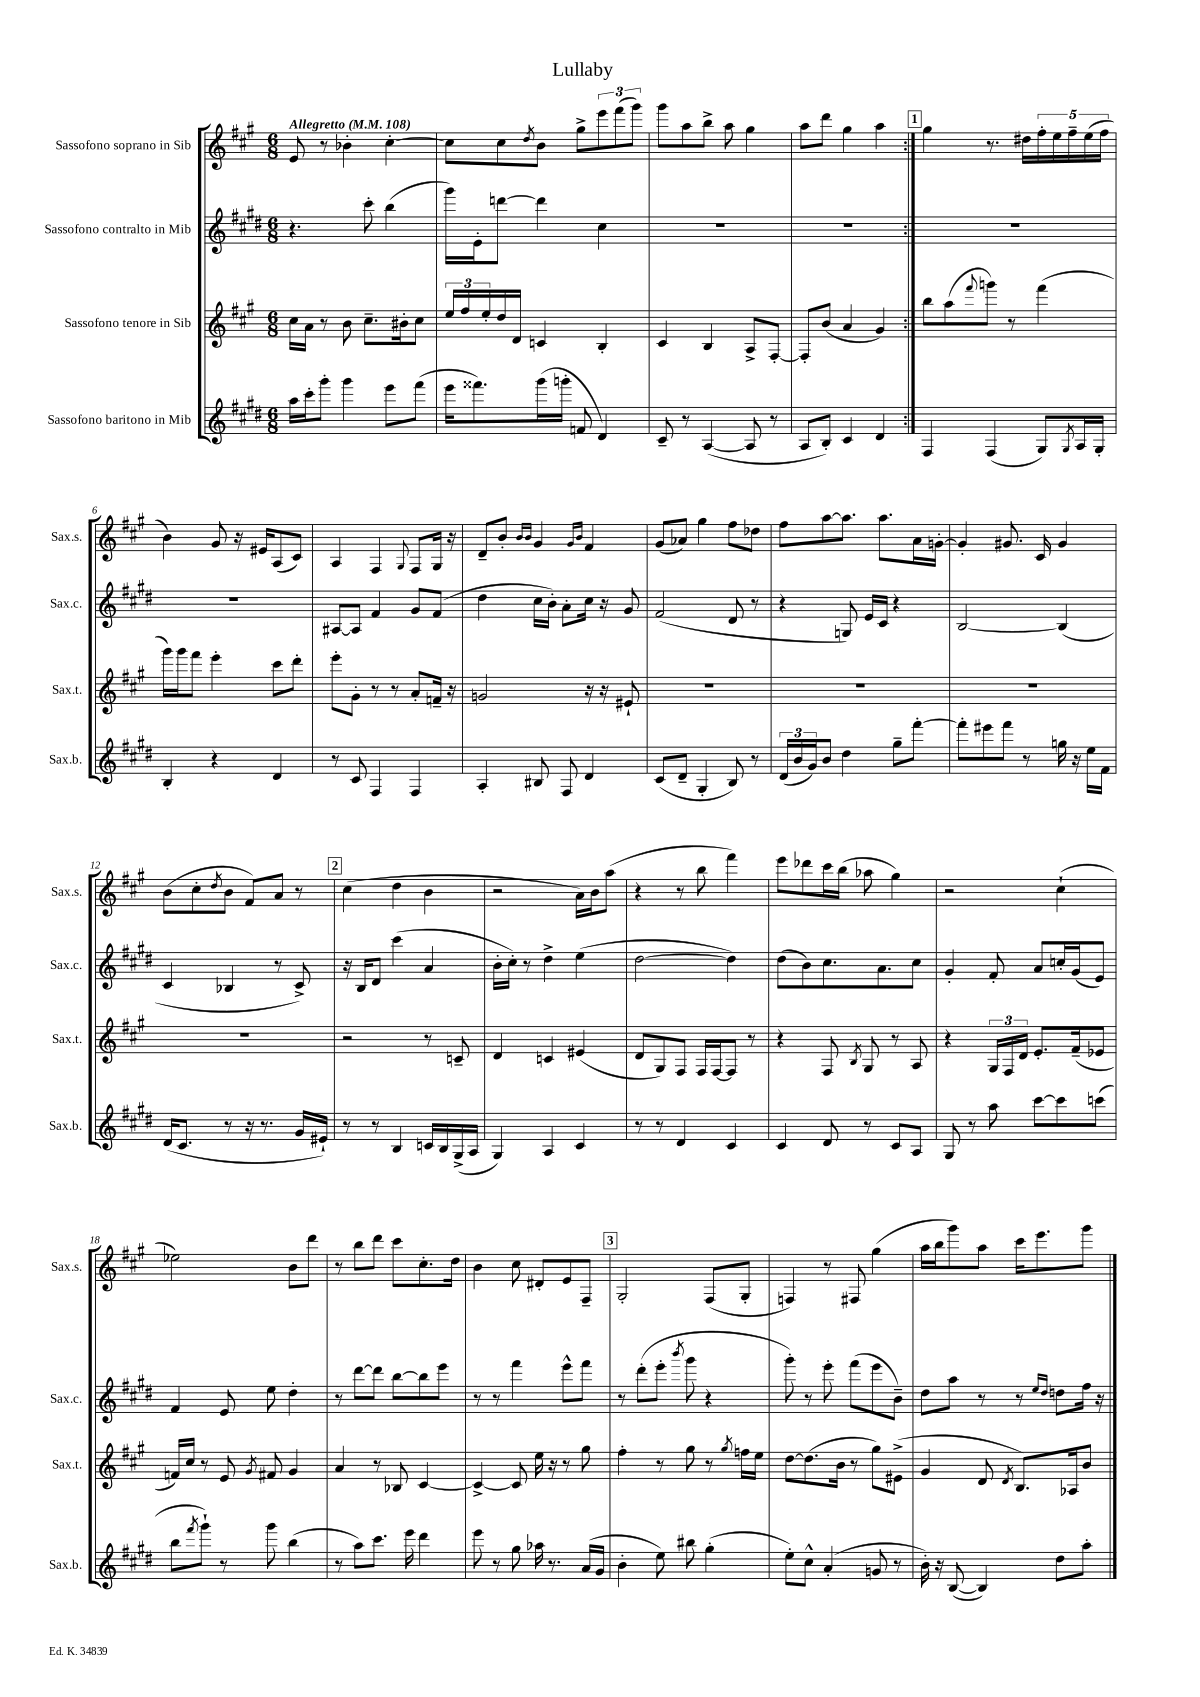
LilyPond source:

\header { title = "Lullaby" }
<<
\new StaffGroup <<
\new Staff = "s0" \with { instrumentName = "Sassofono soprano in Sib" shortInstrumentName = "Sax.s." } {
    \clef treble \key a \major \numericTimeSignature \time 6/8 \tempo "Allegretto" 4 = 108
    \repeat volta 2 { e'8 r8 bes'4-. cis''4~-. |
    cis''8 cis''8 \acciaccatura { d''8 } b'8 gis''8-> \tuplet 3/2 { e'''8 fis'''8( gis'''8) } |
    gis'''8 a''8 b''8-> a''8 gis''4 |
    a''8 d'''8 gis''4 a''4 | }
    \mark \markup { \box "1" } gis''4 r8. dis''16 \tuplet 5/4 { fis''16-. e''16 fis''16-- e''16( fis''16 } |
    b'4) gis'8 r16 eis'16 a8( cis'8) |
    a4 fis4 \appoggiatura { gis8 } fis8 gis16 r16 |
    d'8-- b'8-. \grace { b'16 b'16 } gis'4 \grace { gis'16 b'16 } fis'4 |
    gis'8( aes'8) gis''4 fis''8 des''8 |
    fis''8 a''8~ a''8. a''8. a'16 g'16~-. |
    g'4-. gis'8. cis'16 gis'4 |
    b'8( cis''8-. \acciaccatura { d''8 } b'8 fis'8) a'8 r8 |
    \mark \markup { \box "2" } cis''4( d''4 b'4 |
    r2 a'16) b'16 a''8( |
    r4 r8 b''8 fis'''4) |
    e'''8 des'''8 cis'''16 b''16( aes''8 gis''4) |
    r2 cis''4-!( |
    ees''2) b'8 d'''8 |
    r8 b''8 d'''8 cis'''8 cis''8.-. d''16 |
    b'4 cis''8 dis'8-. e'8 fis8-- |
    \mark \markup { \box "3" } gis2-. fis8( gis8-. |
    f4) r8 fis8 gis''4( |
    a''16 b''16 gis'''8) a''8 cis'''16 e'''8. gis'''8 \bar "|." |
}
\new Staff = "s1" \with { instrumentName = "Sassofono contralto in Mib" shortInstrumentName = "Sax.c." } {
    \clef treble \key e \major \numericTimeSignature \time 6/8
    \repeat volta 2 { r4. cis'''8-. b''4( |
    gis'''16) e'16-. d'''8~ d'''4 cis''4 |
    R2. |
    R2. | }
    \mark \markup { \box "1" } R2. |
    R2. |
    ais8~ ais8 fis'4 gis'8 fis'8( |
    dis''4 cis''16 b'16-.) a'8-. cis''16 r16 gis'8 |
    fis'2( dis'8 r8 |
    r4 g8) e'16 cis'16 r4 |
    b2~ b4( |
    cis'4 bes4 r8 cis'8->) |
    \mark \markup { \box "2" } r16 b16 dis'8 cis'''4( a'4 |
    b'16-. cis''16-.) r8 dis''4-> e''4( |
    dis''2~ dis''4) |
    dis''8( b'8) cis''8. a'8. cis''8 |
    gis'4-. fis'8-. a'8 c''16-. gis'16( e'8) |
    fis'4 e'8 e''8 dis''4-. |
    r8 dis'''8~ dis'''8 b''8~ b''8 e'''8 |
    r8 r8 fis'''4 e'''8-^ fis'''8 |
    \mark \markup { \box "3" } r8 dis'''8-.( e'''8-. \acciaccatura { b'''8 } gis'''8 r4 |
    gis'''8-.) r8 e'''8-. fis'''8( e'''8 b'8--) |
    dis''8 a''8 r8 r8 \grace { e''16 dis''16 } d''8 fis''16 r16 \bar "|." |
}
\new Staff = "s2" \with { instrumentName = "Sassofono tenore in Sib" shortInstrumentName = "Sax.t." } {
    \clef treble \key a \major \numericTimeSignature \time 6/8
    \repeat volta 2 { cis''16 a'16 r8 b'8 cis''8.-- bis'16-. cis''8 |
    \tuplet 3/2 { e''16 fis''16 e''16-. } d''16 d'16 c'4 b4-. |
    cis'4 b4 a8-> fis8~-. |
    fis8-. b'8( a'4 gis'4) | }
    \mark \markup { \box "1" } b''8 a''8( \appoggiatura { fis'''8 } g'''8) r8 fis'''4( |
    gis'''16) gis'''16 fis'''8 e'''4-. cis'''8 d'''8-. |
    e'''8-. gis'8-. r8 r8 a'8-. f'16-- r16 |
    g'2 r16 r16 eis'8-! |
    R2. |
    R2. |
    R2. |
    R2. |
    \mark \markup { \box "2" } r2 r8 c'8-- |
    d'4 c'4 eis'4( |
    d'8 gis8) fis8 fis16 fis16~ fis8 r8 |
    r4 fis8 \acciaccatura { b8 } gis8 r8 a8 |
    r4 \tuplet 3/2 { gis16 fis16 d'16 } e'8.-. fis'16--( ees'8 |
    f'16) cis''16 r8 e'8 \acciaccatura { gis'8 } fis'8 gis'4 |
    a'4 r8 bes8 cis'4~ |
    cis'4~-> cis'8 e''16 r16 r8 gis''8 |
    \mark \markup { \box "3" } fis''4-. r8 gis''8 r8 \acciaccatura { gis''8 } f''16 e''16 |
    d''8~ d''8.( b'16 r8 gis''8) eis'8->( |
    gis'4 d'8 \acciaccatura { d'8 } b8.) aes16 b'8 \bar "|." |
}
\new Staff = "s3" \with { instrumentName = "Sassofono baritono in Mib" shortInstrumentName = "Sax.b." } {
    \clef treble \key e \major \numericTimeSignature \time 6/8
    \repeat volta 2 { a''16 cis'''16-. gis'''8-. gis'''4 e'''8 fis'''8( |
    e'''16 fisis'''8.) gis'''16( g'''16-. f'8 dis'4) |
    cis'8-- r8 a4~( a8 r8 |
    a8 b8-.) cis'4 dis'4 | }
    \mark \markup { \box "1" } fis4 fis4( gis8) \acciaccatura { gis8 } a16 gis16-. |
    b4-. r4 dis'4 |
    r8 cis'8 fis4 fis4 |
    a4-. bis8 fis8 dis'4 |
    cis'8( dis'8-- gis4-. b8) r8 |
    \tuplet 3/2 { dis'16( b'16 gis'16) } b'8 dis''4 gis''8-- fis'''8~-. |
    fis'''8-. eis'''8 fis'''8 r8 g''16 r16 e''16 fis'16 |
    dis'16( cis'8. r8 r16 r8. gis'16 eis'16-!) |
    \mark \markup { \box "2" } r8 r8 b4 c'16 b16 gis16->( a16 |
    gis4) a4 cis'4 |
    r8 r8 dis'4 cis'4 |
    cis'4 dis'8 r8 cis'8 a8 |
    gis8 r8 a''8 cis'''8~ cis'''8 c'''8( |
    b''8 \acciaccatura { fis'''8 } gis'''8-!) r8 gis'''8 b''4( |
    r8 a''8) cis'''8. e'''16 dis'''4 |
    e'''8 r8 gis''8 aes''16 r8. a'16( gis'16 |
    \mark \markup { \box "3" } b'4-. e''8) bis''8 gis''4-.( |
    e''8-.) cis''8-^ a'4-.( g'8 r8 |
    b'16-.) r16 b8~( b4) dis''8 a''8-. \bar "|." |
}
>>
>>
